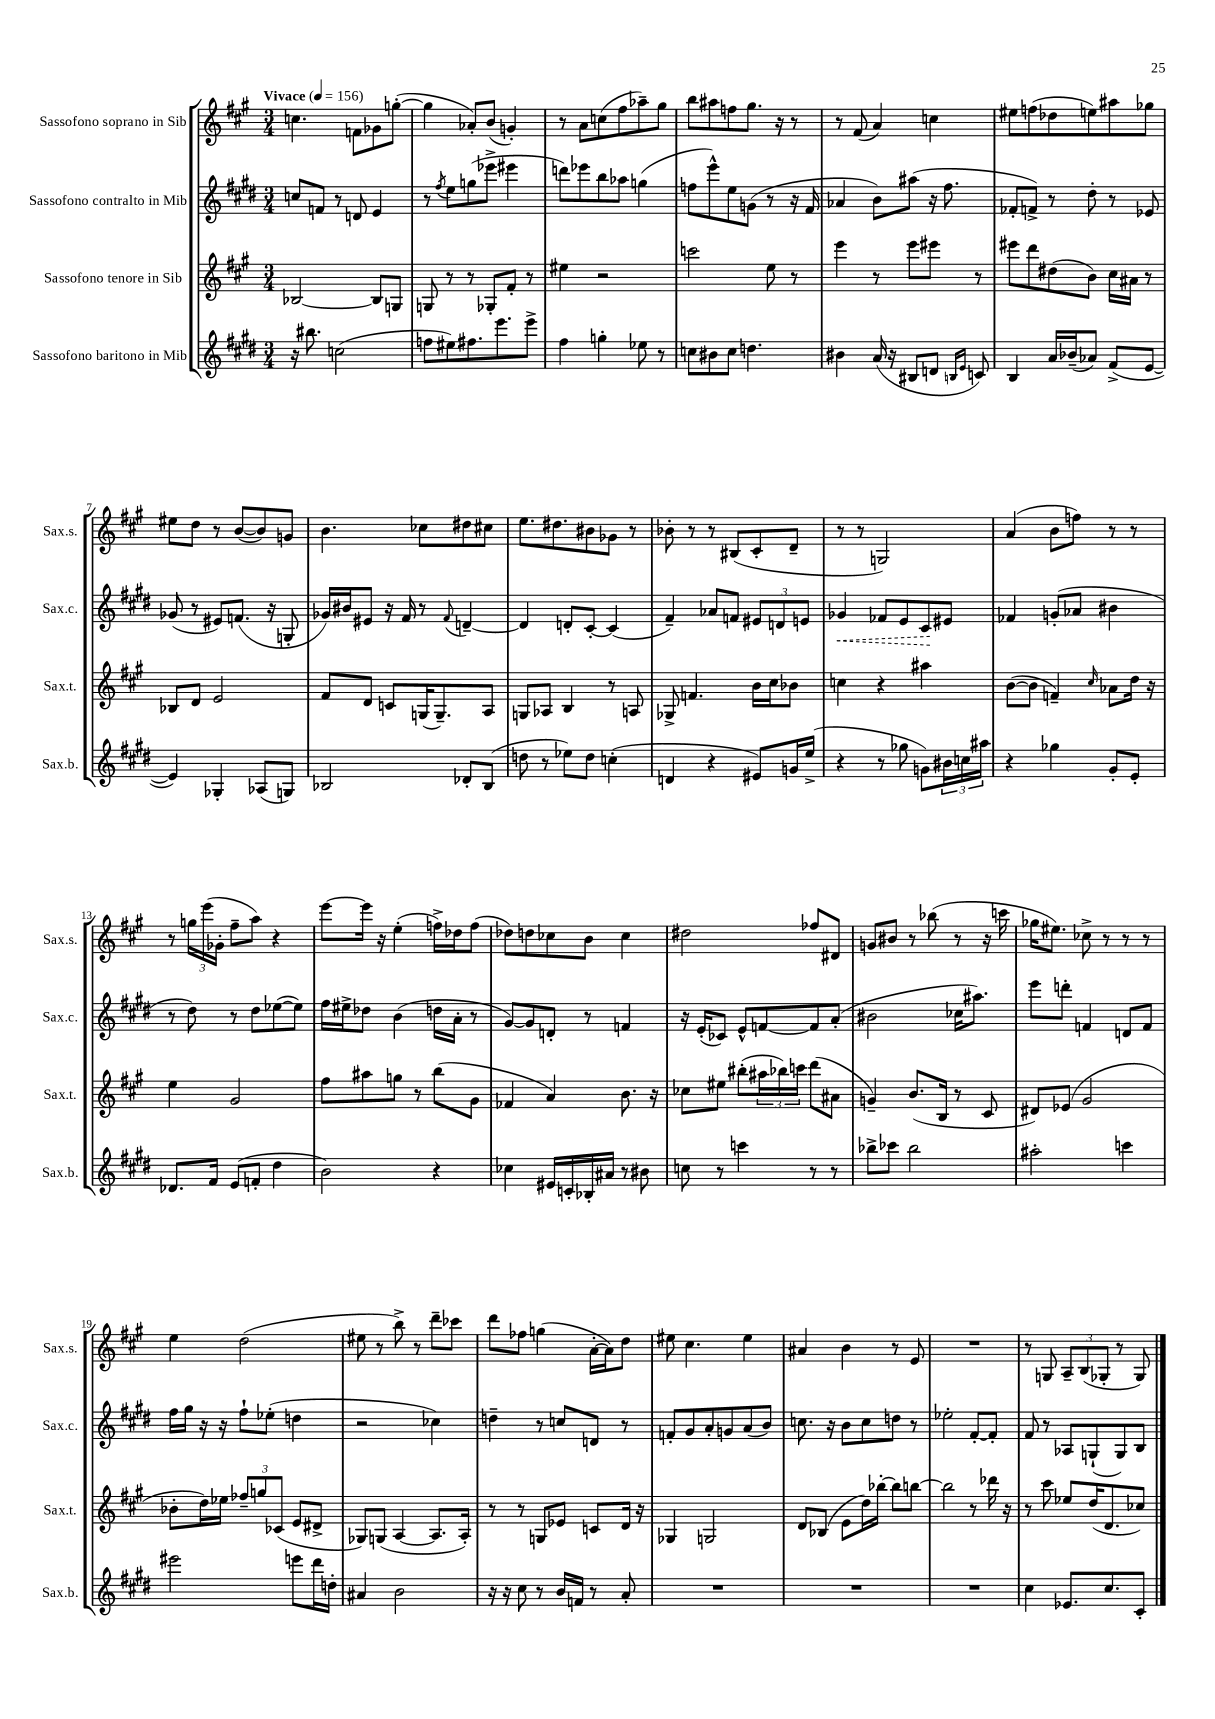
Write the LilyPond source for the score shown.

<<
\new StaffGroup <<
\new Staff = "s0" \with { instrumentName = "Sassofono soprano in Sib" shortInstrumentName = "Sax.s." } {
    \clef treble \key a \major \numericTimeSignature \time 3/4 \tempo "Vivace" 4 = 156
    c''4. f'8 ges'8 g''8~-.( |
    g''4 aes'8-.) b'8( g'4-.) |
    r8 a'8 c''8( fis''8 aes''8--) gis''8 |
    b''8 ais''8 f''8 gis''8. r16 r8 |
    r8 fis'8( a'4) c''4 |
    eis''8 f''8( des''8 e''8) ais''8 ges''8 |
    eis''8 d''8 r8 b'8~( b'8) g'8 |
    b'4. ces''8 dis''8 cis''8 |
    e''8. dis''8. bis'8 ges'8 r8 |
    bes'8-. r8 r8 bis8( cis'8-. d'8-- |
    r8 r8 g2) |
    a'4( b'8 f''8) r8 r8 |
    r8 \tuplet 3/2 { g''16 e'''16( ges'16-. } fis''8-- a''8) r4 |
    e'''8~ e'''16 r16 e''4-.( f''16->) des''16 f''8( |
    des''8) d''8 ces''8 b'8 ces''4 |
    dis''2 fes''8 dis'8 |
    g'8 bis'8 r8 bes''8( r8 r16 c'''16 |
    ges''16 eis''8.) ces''8-> r8 r8 r8 |
    e''4 d''2( |
    eis''8 r8 b''8->) r8 d'''8-- ces'''8 |
    d'''8 fes''8 g''4( a'16~-. a'16) d''8 |
    eis''8 cis''4. eis''4 |
    ais'4 b'4 r8 e'8 |
    R2. |
    r8 g8 \tuplet 3/2 { a8-- b8( ges8-. } r8 ges8) \bar "|." |
}
\new Staff = "s1" \with { instrumentName = "Sassofono contralto in Mib" shortInstrumentName = "Sax.c." } {
    \clef treble \key e \major \numericTimeSignature \time 3/4
    c''8 f'8 r8 d'8 e'4 |
    r8 \acciaccatura { fis''8 } e''8 g''8( ees'''8-> eis'''4 |
    d'''8) ees'''8 b''8 aes''8 g''4( |
    f''8 e'''8-^) e''8 g'8( r8 r16 fis'16 |
    aes'4 b'8) ais''8( r16 fis''8. |
    fes'8-. f'8->) r8 dis''8-. r8 ees'8 |
    ges'8( r8 eis'8) f'8.( r16 g8-. |
    ges'16) bis'16 eis'8 r16 fis'16 r8 \appoggiatura { fis'8 } d'4~-- |
    d'4 d'8-. cis'8~-. cis'4( |
    fis'4--) aes'8 f'8 \tuplet 3/2 { eis'8 d'8 e'8 } |
    \once \override Hairpin.style = #'dashed-line ges'4\< fes'8 e'8 cis'8\! eis'8 |
    fes'4 g'8-.( aes'8 bis'4 |
    r8 dis''8) r8 dis''8 ees''8~( ees''8) |
    fis''16 eis''16-> des''8 b'4( d''16 a'16-. r8 |
    gis'8~) gis'8 d'8-. r8 f'4 |
    r16 e'16-.( ces'8) e'8-^ f'8~ f'8 a'8-.( |
    bis'2 ces''16 ais''8.) |
    e'''8 d'''8-. f'4 d'8 f'8 |
    fis''16 gis''16 r16 r16 fis''8-! ees''8-.( d''4 |
    r2 ces''4) |
    d''4-- r8 c''8 d'8 r8 |
    f'8-. gis'8 a'8-. g'8 a'8( b'8) |
    c''8. r16 b'8 c''8 d''8 r8 |
    ees''2-. fis'8~-. fis'8-. |
    fis'8 r8 aes8 g8-!( g8) b8 \bar "|." |
}
\new Staff = "s2" \with { instrumentName = "Sassofono tenore in Sib" shortInstrumentName = "Sax.t." } {
    \clef treble \key a \major \numericTimeSignature \time 3/4
    bes2~ bes8 g8 |
    g8 r8 r8 ges8-. fis'8-. r8 |
    eis''4 r2 |
    c'''2 e''8 r8 |
    e'''4 r8 e'''8 eis'''8 r8 |
    eis'''8 d'''8 dis''8( b'8) cis''16 ais'16 r8 |
    bes8 d'8 e'2 |
    fis'8 d'8 c'8 g16( g8.--) a8 |
    g8 aes8 b4 r8 a8 |
    ges8-> f'4. b'16 cis''16 bes'8 |
    c''4 r4 ais''4 |
    b'8~( b'8 f'4--) \grace { cis''16 } aes'8 d''16 r16 |
    e''4 gis'2 |
    fis''8 ais''8 g''8 r8 b''8( gis'8 |
    fes'4 a'4) b'8. r16 |
    ces''8 eis''8 bis''8-.( \tuplet 3/2 { ais''16 bes''16) c'''16 } d'''8( ais'8 |
    g'4--) b'8.( b16 r8 cis'8 |
    dis'8) ees'8( gis'2 |
    bes'8-. d''16) ees''16 \tuplet 3/2 { fes''8-- g''8 ces'8( } e'8 dis'8-> |
    ges8) g8( a4~ a8. a16-.) |
    r8 r8 g8 ees'8 c'8 d'16 r16 |
    ges4 g2 |
    d'8 bes8( e'8 d''16) bes''16~-. bes''8 b''8~ |
    b''2 r8 des'''16 r16 |
    r8 cis'''8 ees''8 d''16( d'8. ces''8) \bar "|." |
}
\new Staff = "s3" \with { instrumentName = "Sassofono baritono in Mib" shortInstrumentName = "Sax.b." } {
    \clef treble \key e \major \numericTimeSignature \time 3/4
    r16 bis''8. c''2( |
    f''8 eis''8) fis''8. e'''8. e'''8-> |
    fis''4 g''4-. ees''8 r8 |
    c''8 bis'8 c''8 d''4. |
    bis'4 a'16( r16 bis8 d'8 \grace { b16 e'16 } c'8) |
    b4 a'16 bes'16--( aes'8) fis'8->( e'8~ |
    e'4) ges4-. aes8( g8) |
    bes2 des'8-. bes8( |
    d''8 r8 ees''8) d''8 c''4-.( |
    d'4 r4 eis'8) g'16 e''16->( |
    r4 r8 ges''8 g'8) \tuplet 3/2 { bis'16 c''16 ais''16 } |
    r4 ges''4 gis'8-. e'8-. |
    des'8. fis'16 e'8( f'8-. dis''4 |
    b'2) r4 |
    ces''4 eis'16 c'16-. bes16-. ais'16 r8 bis'8 |
    c''8 r8 c'''4 r8 r8 |
    bes''8-> ces'''8 bes''2 |
    ais''2-. c'''4 |
    eis'''2 e'''8 dis'''16 d''16-. |
    ais'4 b'2 |
    r16 r16 cis''8 r8 b'16 f'16 r8 a'8-. |
    R2. |
    R2. |
    R2. |
    cis''4 ees'8. cis''8. cis'8-. \bar "|." |
}
>>
>>
